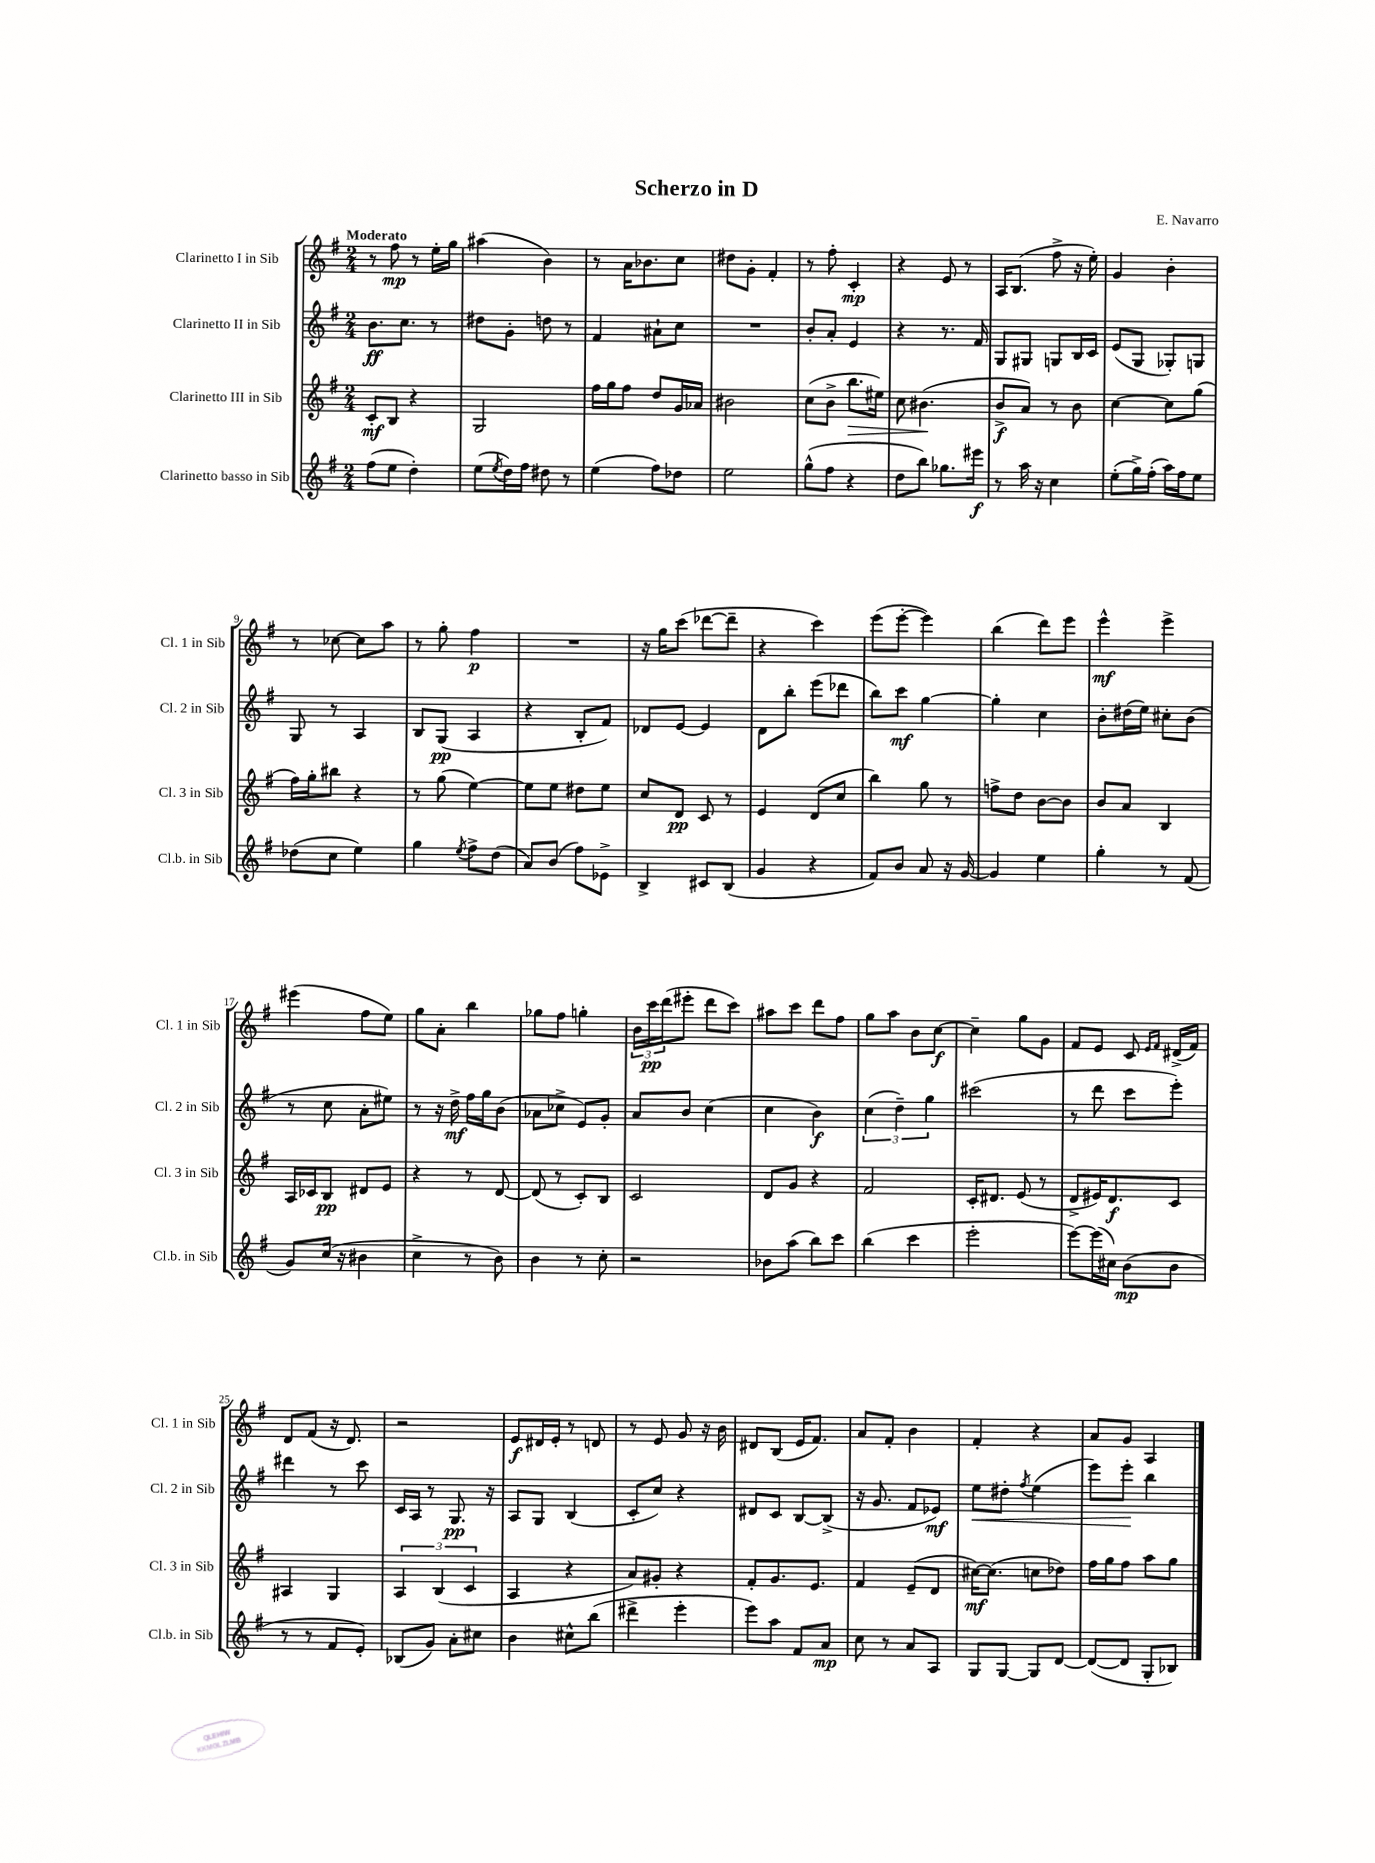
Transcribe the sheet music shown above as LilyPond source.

\header { title = "Scherzo in D" composer = "E. Navarro" }
<<
\new StaffGroup <<
\new Staff = "s0" \with { instrumentName = "Clarinetto I in Sib" shortInstrumentName = "Cl. 1 in Sib" } {
    \clef treble \key g \major \numericTimeSignature \time 2/4 \tempo "Moderato"
    r8 fis''8\mp r8 e''16-. g''16 |
    ais''4( b'4) |
    r8 a'16 bes'8. c''8 |
    dis''8 g'8-. fis'4-. |
    r8 fis''8-. c'4-.\mp |
    r4 e'8 r8 |
    a16 b8.( fis''8-> r16 e''16-.) |
    g'4 b'4-. |
    r8 ces''8~ ces''8 a''8 |
    r8 g''8-. fis''4\p |
    R2 |
    r16 g''16 c'''8( des'''8~ des'''8-- |
    r4 c'''4) |
    e'''8( e'''8~-. e'''4) |
    b''4( d'''8) e'''8 |
    e'''4-^\mf e'''4-> |
    eis'''4( fis''8 e''8) |
    g''8 a'8-. b''4 |
    ges''8 fis''8 g''4-. |
    \tuplet 3/2 { b'16 c'''16\pp d'''16( } eis'''8-. d'''8 c'''8) |
    ais''8 c'''8 d'''8 fis''8 |
    g''8 a''8 b'8 c''8~\f |
    c''4-- g''8 g'8 |
    fis'8 e'8 c'8 \grace { e'16 fis'16 } dis'16->( fis'16) |
    d'8 fis'8( r16 d'8.) |
    r2 |
    e'8\f dis'16 e'16-. r8 d'8 |
    r8 e'8 g'8 r16 b'16 |
    dis'8 b8( e'16 fis'8.) |
    a'8 fis'8-. b'4 |
    fis'4-. r4 |
    a'8 g'8 a4 \bar "|." |
}
\new Staff = "s1" \with { instrumentName = "Clarinetto II in Sib" shortInstrumentName = "Cl. 2 in Sib" } {
    \clef treble \key g \major \numericTimeSignature \time 2/4
    b'8.\ff c''8. r8 |
    dis''8 g'8-. d''8 r8 |
    fis'4 ais'8-! c''8 |
    R2 |
    b'8-. a'8-. e'4 |
    r4 r8. fis'16 |
    g8 gis8 g8 b16 c'16 |
    e'8( g8 ges8-.) g8 |
    g8 r8 a4 |
    b8 g8\pp( a4 |
    r4 b8-. fis'8) |
    des'8 e'8~ e'4 |
    d'8 b''8-. e'''8( des'''8 |
    b''8) c'''8\mf g''4~ |
    g''4-. c''4 |
    b'8-. dis''16( e''16) cis''8-. b'8( |
    r8 c''8 a'8-. eis''8) |
    r8 r16 d''16->\mf fis''16 g''16 b'8( |
    aes'8 ces''8-> e'8) g'8-. |
    a'8 b'8 c''4( |
    c''4 b'4\f) |
    \tuplet 3/2 { c''4( d''4--) g''4 } |
    cis'''2( |
    r8 d'''8 c'''8 e'''8-.) |
    dis'''4 r8 c'''8 |
    c'16 a16 r8 g8.\pp r16 |
    a8 g8 b4( |
    c'8-. c''8) r4 |
    dis'8 c'8 b8~ b8->( |
    r16 g'8. fis'8 ees'8\mf) |
    e''8\< dis''8-. \acciaccatura { fis''8 } e''4( |
    e'''8) e'''8-.\! b''4 \bar "|." |
}
\new Staff = "s2" \with { instrumentName = "Clarinetto III in Sib" shortInstrumentName = "Cl. 3 in Sib" } {
    \clef treble \key g \major \numericTimeSignature \time 2/4
    c'8-.\mf b8 r4 |
    g2 |
    fis''16 g''16 fis''8 d''8 g'16 aes'16 |
    bis'2 |
    c''8( b'8-> b''8.\> eis''16) |
    c''8 bis'4.\!( |
    b'8->\f a'8) r8 b'8 |
    c''4~ c''8 g''8( |
    fis''16) g''16-. bis''8 r4 |
    r8 g''8( e''4~) |
    e''8 e''8 dis''8 e''8 |
    c''8 d'8\pp c'8 r8 |
    e'4 d'8( c''8 |
    b''4) g''8 r8 |
    f''8-> d''8 b'8~ b'8 |
    b'8 a'8 b4 |
    a16 ces'16 b8\pp dis'8 e'8 |
    r4 r8 d'8~ |
    d'8( r8 c'8-.) b8 |
    c'2 |
    d'8 g'8 r4 |
    fis'2 |
    c'16-. dis'8. e'8( r8 |
    d'8-> eis'16) d'8.\f c'8 |
    ais4 g4 |
    \tuplet 3/2 { a4 b4( c'4 } |
    a4 r4 |
    a'8) gis'8-. r4 |
    fis'8-. g'8. e'8. |
    fis'4 e'8--( d'8 |
    cis''16~\mf) cis''8.( c''8 des''8) |
    fis''16 g''16 fis''8 a''8 g''8 \bar "|." |
}
\new Staff = "s3" \with { instrumentName = "Clarinetto basso in Sib" shortInstrumentName = "Cl.b. in Sib" } {
    \clef treble \key g \major \numericTimeSignature \time 2/4
    fis''8( e''8 d''4-.) |
    e''8( \acciaccatura { e''8 } d''16) fis''16 dis''8 r8 |
    e''4( fis''8) des''8 |
    e''2 |
    g''8-^( fis''8 r4 |
    d''8 b''8) ges''8. eis'''16\f |
    r8 a''16 r16 c''4 |
    e''8-.( g''16->) fis''16-.( a''16) fis''16 e''8 |
    des''8( c''8 e''4) |
    g''4 \acciaccatura { e''8 } fis''8-> d''8( |
    a'8) b'8( fis''8) ees'8-> |
    b4-> cis'8 b8( |
    g'4 r4 |
    fis'8) b'8 a'8 r16 g'16~ |
    g'4 e''4 |
    g''4-. r8 fis'8( |
    g'8) c''16( r16 bis'4 |
    c''4-> r8 b'8) |
    b'4 r8 c''8-. |
    r2 |
    bes'8 a''8( b''8) c'''8 |
    b''4( c'''4 |
    e'''2-. |
    e'''8~) e'''16( cis''16) b'8\mp( b'8 |
    r8 r8 fis'8 e'8-.) |
    bes8( g'8) a'8-. cis''8 |
    b'4 cis''8-^ b''8( |
    dis'''4-> e'''4-. |
    e'''8) a''8 fis'8 a'8\mp |
    c''8 r8 a'8 a8 |
    g8 g8~ g8 d'8~ |
    d'8~( d'8 g8-. bes8) \bar "|." |
}
>>
>>
